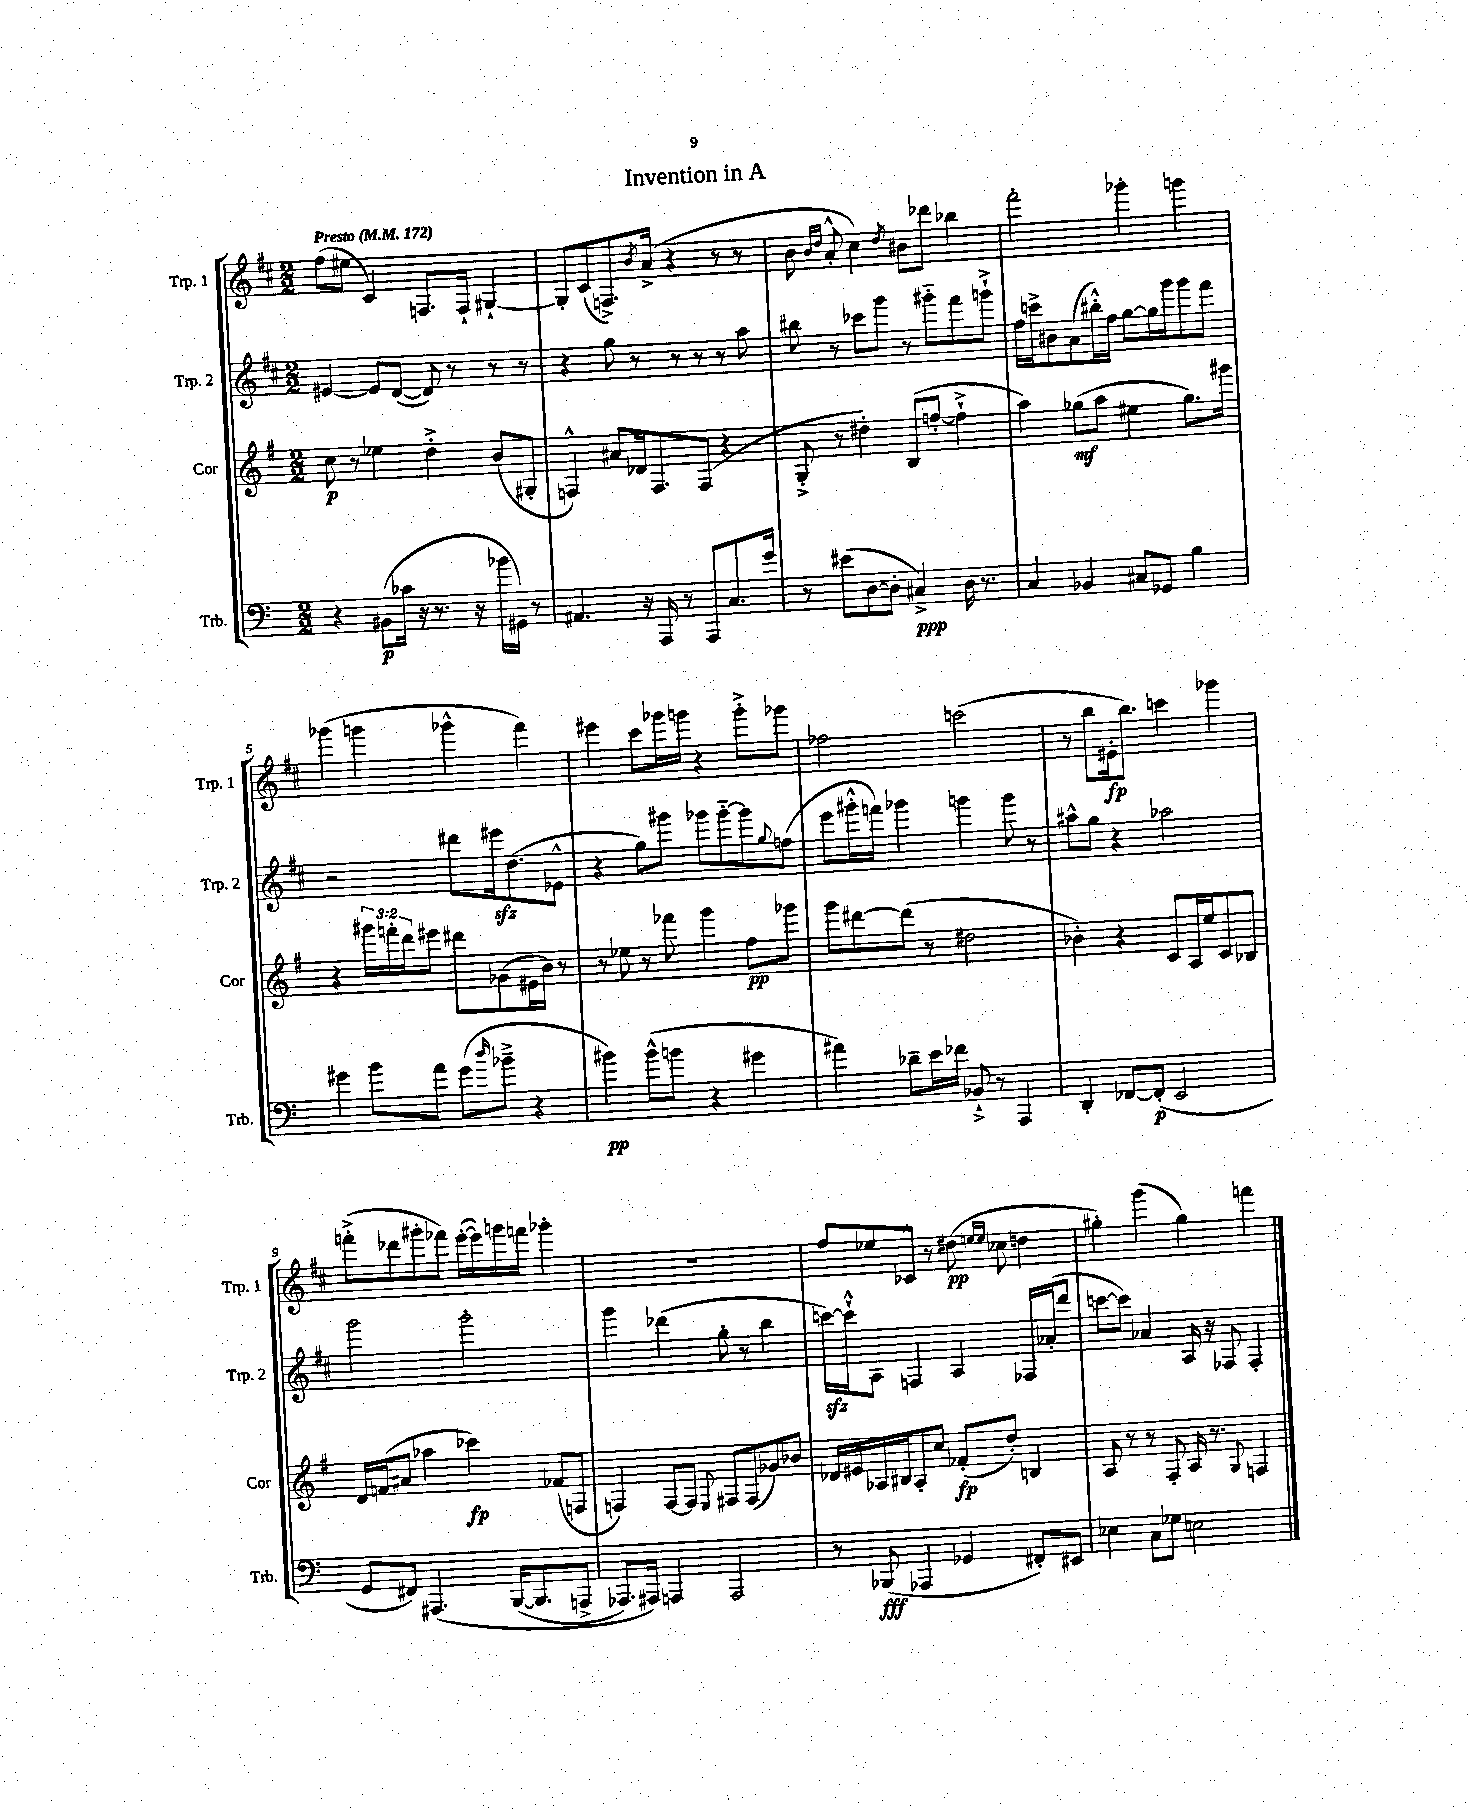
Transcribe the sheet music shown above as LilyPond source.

\header { title = "Invention in A" }
<<
\new StaffGroup <<
\new Staff = "s0" \with { instrumentName = "Trp. 1" shortInstrumentName = "Trp. 1" } {
    \clef treble \key d \major \numericTimeSignature \time 2/2 \tempo "Presto" 4 = 172
    fis''8( eis''8 cis'4) f8. f16-! gis4~-! |
    gis8-. cis'8( f8.->) \acciaccatura { b'8 } a'16->( r4 r8 r8 |
    b'8 \grace { b'16 d''16 } a'8-.-^ cis''4) \acciaccatura { d''8 } bis'8 des'''8 bes''4 |
    fis'''2-. ges'''4-. g'''4 |
    ges'''4( g'''4 ges'''4-^ fis'''4) |
    eis'''4 cis'''8 ges'''16 g'''16 r4 g'''8-.-> ges'''8 |
    fes''2 c'''2( |
    r8 b''8 eis'16-.\fp b''8.) c'''4 ges'''4 |
    f'''8-.->( des'''8 gis'''8-. fes'''8) e'''16~-.( e'''16) g'''16 f'''16 ges'''4-. |
    R1 |
    fis''8 ees''8 ces'8-^ r8 dis''8\pp( \grace { e''16 e''16 } ces''8 d''4 |
    gis''4-.) g'''4( gis''4) f'''4 \bar "|." |
}
\new Staff = "s1" \with { instrumentName = "Trp. 2" shortInstrumentName = "Trp. 2" } {
    \clef treble \key d \major \numericTimeSignature \time 2/2
    eis'4~ eis'8 d'8~( d'8) r8 r8 r8 |
    r4 g''8 r8 r8 r8 r8 a''8 |
    bis''8 r8 ces'''8 g'''8 r8 gis'''8-_ fis'''8 g'''8-!-> |
    fis''16 c'''16-> bis'8 a'8( bis''16-.-^) fis''16 g''8~ g''16 g'''16 g'''8 fis'''8 |
    r2 dis'''8 eis'''16\sfz d''8.( ees'8-^ |
    r4 g''8) gis'''8 ges'''8 ges'''8~-_ ges'''8 \appoggiatura { g''8 } f''8( |
    e'''8 gis'''16-.-^ f'''16) ges'''4 g'''4 g'''8 r8 |
    ais''8-^ g''8 r4 aes''2 |
    g'''2 g'''2-. |
    g'''4 des'''4( g''8-. r8 b''4 |
    c'''16~\sfz) c'''16-!-^ a8 f4 a4 fes16 aes'16-.( d'''8 |
    c'''8~ c'''8) aes'4 a16 r16 fes8 fes4-. \bar "|." |
}
\new Staff = "s2" \with { instrumentName = "Cor" shortInstrumentName = "Cor" } {
    \clef treble \key g \major \numericTimeSignature \time 2/2 \override Staff.TupletNumber.text = #tuplet-number::calc-fraction-text
    c''8\p r8 ees''4 d''4-.-> b'8( gis8-. |
    f4-^) ais'8 des'16 f8. f8( r4 |
    g8-.-> r8 dis''4-.) b8( f''8~-. f''4-!-> |
    a''4) ges''8\mf( a''8 eis''4 ges''8.) gis'''16 |
    r4 \tuplet 3/2 { gis'''16 f'''16-. d'''16 } eis'''8 dis'''8 ges'8( eis'16 b'16) r8 |
    r8 ees''8 r8 fes'''8 g'''4 fis''8\pp ges'''8 |
    g'''8 dis'''8~ dis'''8( r8 dis''2 |
    bes'4-.) r4 c'8 a16 e''16 c'8 bes8 |
    d'16 f'16( ais'8 aes''4 ces'''4\fp) fes'8( f8 |
    f4) f8~ f8 \appoggiatura { e8 } fis8 fis8( ges'8) bes'8 |
    des'16 eis'16 aes16 bis16 aes8-. c''8 fes'8-.\fp( d''8-.) b4 |
    a8 r8 r8 fis8-. a16 r8. \appoggiatura { g8 } f4 \bar "|." |
}
\new Staff = "s3" \with { instrumentName = "Trb." shortInstrumentName = "Trb." } {
    \clef bass \key c \major \numericTimeSignature \time 2/2
    r4 bis,8\p( ces'16 r16 r8. r16 bes'16 gis,16) r8 |
    ais,4. r16 a,,16 r8 a,,8 c8. g'16 |
    r8 eis'8( d8~ d8-. cis4->\ppp) d16 r8. |
    c4 bes,4 cis8 ges,8 b4 |
    gis'4 b'8 a'8 gis'8( \grace { d''16 } bes'8---> r4 |
    bis'4\pp) bis'8-^( b'8 r4 gis'4 |
    ais'4) des'8-- e'16 fes'16 bes,8-!-> r8 a,,4 |
    d,4-. fes,8~ fes,8-.\p( e,2 |
    g,8 fis,8) ais,,4.\( b,,16~( b,,8. a,,8-> |
    aes,,8.) ais,,16\) a,,4 a,,2 |
    r8 bes,,8\fff( aes,,4 ges,4 fis,8-.) eis,8 |
    ees4 c8 ges8 e2 \bar "|." |
}
>>
>>
